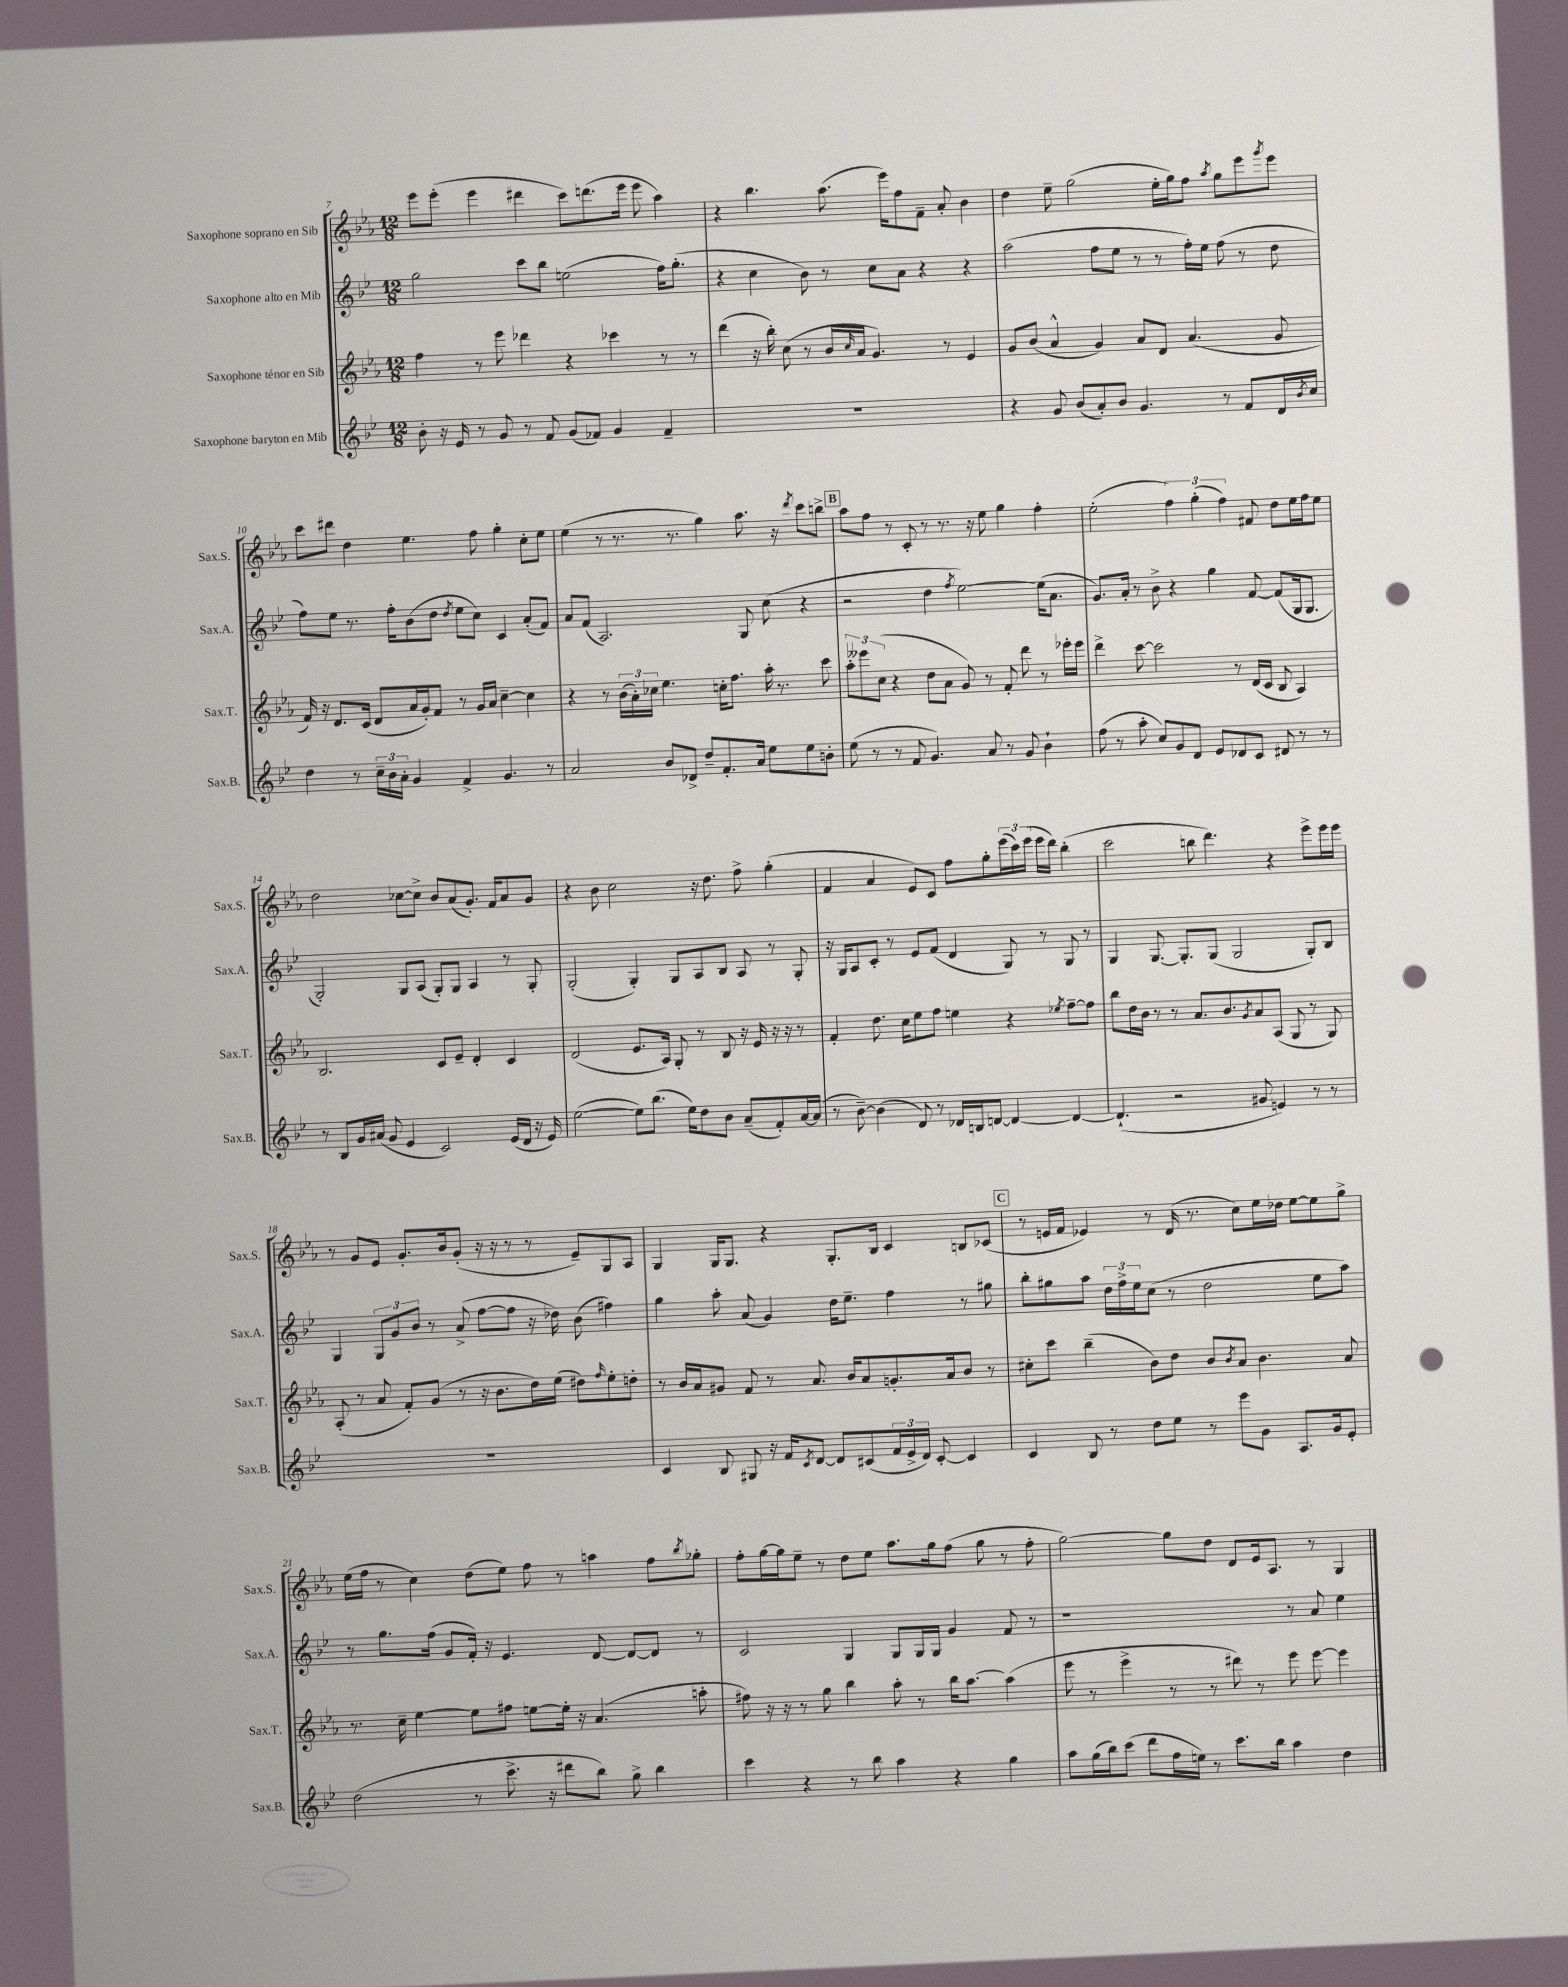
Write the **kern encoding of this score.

**kern	**kern	**kern	**kern
*staff4	*staff3	*staff2	*staff1
*clefG2	*clefG2	*clefG2	*clefG2
*k[b-e-]	*k[b-e-a-]	*k[b-e-]	*k[b-e-a-]
*M12/8	*M12/8	*M12/8	*M12/8
8b-'	4ff	2gg	8eee-
16r	.	.	(8eee-'
16e-	.	.	.
8r	8r	.	4eee-
8g	8eee-	.	.
8r	4ddd-	8ccc	4ddd#
8f	.	8bb-	.
(8g	4r	(2ee	8ccc)
8f-)	.	.	(8.ddd
4g	4ccc-	.	.
.	.	.	16eee-
.	.	.	8eee-
4f-~	8r	16ff)	4aa-)
.	.	(8.gg'	.
.	8r	.	.
=	=	=	=
1.r	(4ddd	4r	4r
.	16r	4cc	4.bb-
.	16bb-')	.	.
.	(8cc	.	.
.	8r	8b-)	.
.	16b-	8r	(8.aa-
.	16qqcc	.	.
.	16a-	.	.
.	4.g)	8cc	.
.	.	.	16eee-)
.	.	8a	8ff
.	.	4r	8f~
.	8r	.	8a-'
.	4e-	4r	4b-
=	=	=	=
4r	8g	(2aa	4dd
.	(8b-	.	.
8g	4a-^^	.	8ee-~
(8b-	.	.	(2gg
8a')	4g)	8ff	.
8b-	.	8ee-	.
4.g	8a-	8r	.
.	8d	8r	16ee-'
.	.	.	16gg)
.	(4.a-	16ff')	8ff
.	.	16ee-	.
.	.	.	8qaa-
8r	.	(8ff	8gg
8f	.	8r	8eee-
.	.	.	8qggg
16d	8g	8dd	8eee-
8qb-	.	.	.
16cc	.	.	.
=	=	=	=
4dd	16f)	8ff)	8ccc
.	16r	.	.
.	8.d	8ee-	8ddd#
8r	.	8.r	4dd
.	(16c	.	.
24cc~	8d	.	.
24b-	.	.	.
.	.	16ff'	.
24a'	.	.	.
4g	16a-	(8b-	4.ee-
.	16g')	.	.
.	8f	8dd	.
.	.	8qdd	.
4f^	8r	8ee-	.
.	16g	8cc)	8ff
.	16a-	.	.
4.g	[4cc~	4c	4gg'
.	4cc]	(8a'	8cc'
8r	.	8f)	8ee-
=	=	=	=
2a	4r	8a	(4ee-
.	.	(8f	.
.	8r	2.A)	8r
.	(24b-	.	8.r
.	24a-')	.	.
.	24cc-	.	.
8b-	4.ee-	.	.
.	.	.	8.r
8d-^	.	.	.
8dd~	.	.	4gg)
8.f'	16cc'	.	.
.	8.ff	.	.
.	.	8G	8.aa-
16a	.	.	.
8ee-	16aa-'	(8cc	.
.	8.r	.	16r
.	.	.	8qddd
8ee-	.	4r	8ccc
8b'	8ccc	.	8bb^
=	=	=	=
(8ee-	12aa-'	2r	8aa-
.	12eee--	.	.
8r	.	.	8ff
.	(12cc	.	.
8r	4r	.	8r
8f	.	.	8c'
4.g)	8dd	4dd	8r
.	8a-	.	8.r
.	.	8qff	.
.	8g)	[2ee-)	.
.	.	.	16r
8a	8r	.	8ee-
8r	8f'	.	4gg
8g	8ddd	.	.
4b-`	8r	(16ee-]	4ff'
.	.	8.a	.
.	16eee-'	.	.
.	16eee-	.	.
=	=	=	=
(8ff	4ddd^	8.g)	(2ee-'
8r	.	.	.
.	.	16a'	.
8aa'	[8ccc	8r	.
8cc)	2ccc]	8b-^	.
8g	.	4r	6ff)
8d	.	.	.
.	.	.	(6gg'
8e-	.	4gg	.
.	.	.	6ff)
8d-	8r	.	.
8c	(16d	[8f	8f#
.	16c	.	.
8d#	8B-	(8f]	8dd
8r	4A-)	16G	16ee-
.	.	8.G	16ff
8r	.	.	8ee-
=	=	=	=
8r	2.B-	2G')	2dd
8B-	.	.	.
16g	.	.	.
(16a#	.	.	.
8g	.	.	.
4e-	.	8G	[8cc-
.	.	(8A	8cc-^]
2c)	8c	8G')	8b-
.	8e-~	8G	(8a-
.	4d'	4A	8.g')
.	.	.	16f
(16e-	4c	8r	8a-
16d	.	.	.
16r	.	8G'	8g
16e-)	.	.	.
=	=	=	=
([2ee-	(2d	(2G'	4r
.	.	.	8b-
.	.	.	2cc
8ee-])	8.e-	4G')	.
(8.bb-	.	.	.
.	16A-)	.	.
.	8G'	8G	.
16ee-)	.	.	.
8dd	8r	8A	16r
.	.	.	8.dd
8b-	8B-	8B-	.
(8a~	16r	8A	8ff^
.	16e-	.	.
8f')	16r	8r	(4gg'
.	16r	.	.
[16a	8r	8G'	.
(16a]	.	.	.
=	=	=	=
8r	4f'	16r	4f
.	.	16G	.
[8b-~)	.	8A	.
(4b-]	8.dd	8c'	4a-
.	.	8r	.
.	16cc	.	.
8d)	8ee-	8e-	8e-)
8r	8ff	(8f	8c
16d-	4ee	4d	8ff
16B	.	.	.
[8d	.	.	8gg'
4d_	4r	8G)	(24eee-
.	.	.	24ccc)
.	.	.	(24eee-
.	.	8r	16eee-
.	.	.	16ddd)
.	8qee-	.	.
4d_	[8ff~	8G	(4bb-'
.	8ff]	8r	.
=	=	=	=
(4.d`]	8bb-	4G	2ccc
.	16dd	.	.
.	16b-	.	.
.	8r	[8.G	.
2r	8r	.	.
.	.	8.G']	.
.	8.a-	.	8bb
.	.	(8G	4.ddd)
.	8.b-	.	.
.	.	2G	.
.	8qg	.	.
8g#	8a-	.	.
4e)	(8A-	.	4r
.	8G	.	.
8r	8r	8G')	8eee-^
8r	8G)	8B-	16eee-
.	.	.	16eee-
=	=	=	=
1.r	(8A-'	4G	8r
.	8r	.	8g
.	8a-	12G	8e-
.	.	12g	.
.	8f')	.	8.g'
.	.	12b-	.
.	(8g	8r	.
.	.	.	16b-
.	8r	(8a^	(8g'
.	16r	[8ff	16r
.	8.b-	.	16r
.	.	8ff]	8r
.	16dd)	16r	8r
.	(16ee-	16dd-)	.
.	8dd#)	(8b-	8e-~)
.	16qqff	.	.
.	8ee-'	4ff#)	8G
.	8dd'	.	8A-
=	=	=	=
4c	8r	4gg	4G
.	16b-	.	.
.	16a-	.	.
8B-	8g#	8aa'	16G
.	.	.	8.G
8G#	8f	(8a	.
16r	8r	4g)	4r
16f	.	.	.
8qc	.	.	.
[8d	8.a-	.	.
8d]	.	16dd	8.G'
.	16b-	8.ee-~	.
(8c#	8a-	.	.
.	.	.	16B-
24f	8.g'	4ff	4c
24e-^	.	.	.
24d)	.	.	.
[8c#'	.	.	.
.	16a-	.	.
4c#]	8b-	8r	8B
.	8r	8gg#	(8c-
=	=	=	=
4c	8cc#'	8bb-'	8r
.	8ccc	8gg#	16e
.	.	.	16f
8B-	(4bb-~	8aa	4e-)
8r	.	24dd	.
.	.	24ff^	.
.	.	24ee-	.
8dd	8b-)	(8cc	8r
8ee-	8dd	8r	(16d
.	.	.	8.r
8r	8b-	2dd	.
.	8qb-	.	.
8eee-	8a-	.	8cc)
8g	4.b-	.	16ee-
.	.	.	16dd-
8.A	.	.	[8ee-
.	.	8ee-	8ee-]
16g	.	.	.
8e-'	8a-	8aa)	8gg^
=	=	=	=
(2dd	8.r	8r	(16ee-
.	.	.	16ff
.	.	8.gg	8r
.	16cc~	.	.
.	[4ee-	.	4cc)
.	.	(16ff	.
.	.	8g	.
8r	8ee-]	16f')	(8dd
.	.	16r	.
8.ccc^	8ff#	4.e-	8ee-)
.	[8ee	.	8ff
16r	.	.	.
8ddd#	16ee']	.	8r
.	16r	.	.
8bb-)	(4.a-	[8d	4aa
8gg^	.	8d_	.
4bb-	.	8d]	8ff
.	.	.	8qbb-
.	8aa'	8r	8gg-'
=	=	=	=
4ccc	8ff#)	2c	8ff'
.	16r	.	[16gg
.	16r	.	16gg]
4r	8r	.	8ee-~
.	8gg	.	8r
8r	4bb-	4G	8dd
8bb-	.	.	8ee-
4aa	8aa-'	8G	8.aa-
.	8r	16G	.
.	.	16G	16gg
4r	16bb-	4g	(8ff
.	[8.aa-	.	.
.	.	.	8gg
4gg	(4aa-]	8f	8r
.	.	8r	8ff'
=	=	=	=
8aa	8eee-	1r	[2gg)
(16gg	8r	.	.
16bb-)	.	.	.
(8ccc	4eee-^	.	.
8ddd	.	.	.
16ff	8r	.	8gg]
16ee)	.	.	.
8r	8r	.	8dd
8.ccc	8ddd#)	.	8d
.	8r	.	16e-
16bb-	.	.	8.A-
4aa	8eee-	8r	.
.	[8eee-	8a	8r
4dd	4eee-]	4ee-	4G
==	==	==	==
*-	*-	*-	*-
